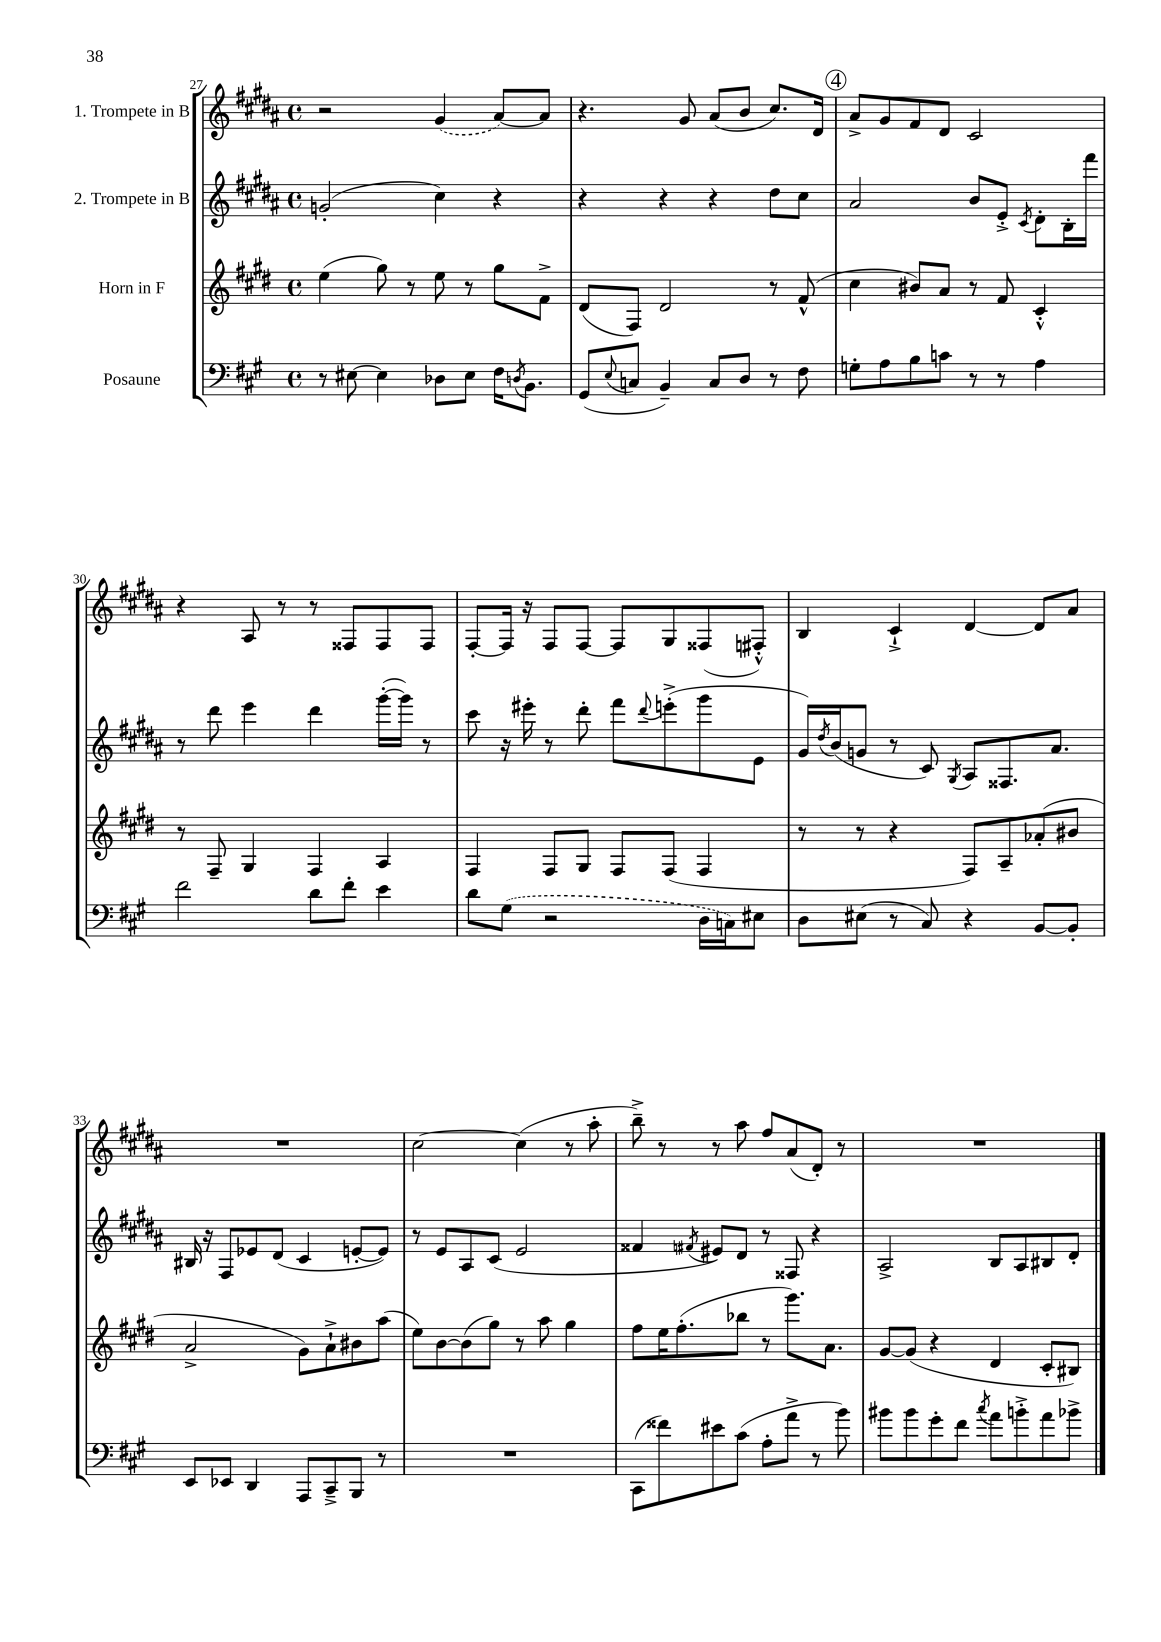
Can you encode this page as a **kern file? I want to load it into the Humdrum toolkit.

**kern	**kern	**kern	**kern
*staff4	*staff3	*staff2	*staff1
*clefF4	*clefG2	*clefG2	*clefG2
*k[f#c#g#]	*k[f#c#g#d#]	*k[f#c#g#d#a#]	*k[f#c#g#d#a#]
*M4/4	*M4/4	*M4/4	*M4/4
*met(c)	*met(c)	*met(c)	*met(c)
8r	(4ee	(2g'	2r
[8E#	.	.	.
4E#]	8gg#)	.	.
.	8r	.	.
8D-	8ee	4cc#)	(4g#
8E#	8r	.	.
16F#	8gg#	4r	[8a#)
8qD	.	.	.
8.BB	.	.	.
.	8f#^	.	8a#]
=	=	=	=
(8GG#	(8d#	4r	4.r
8qqE	.	.	.
8C	8F#)	.	.
4BB~)	2d#	4r	.
.	.	.	8g#
8C	.	4r	(8a#
8D	.	.	8b
8r	8r	8dd#	8.cc#)
8F#	(8f#^^	8cc#	.
.	.	.	16d#
=	=	=	=
8G'	4cc#	2a#	8a#^
8A	.	.	8g#
8B	8b#)	.	8f#
8c	8a	.	8d#
8r	8r	8b	2c#
8r	8f#	8e'^	.
.	.	8qc#	.
4A	4c#'^^	8d#'	.
.	.	16B'	.
.	.	16fff#	.
=	=	=	=
2f#	8r	8r	4r
.	8F#~	8ddd#	.
.	4G#	4eee	8A#
.	.	.	8r
8d	4F#	4ddd#	8r
8f#'	.	.	8F##
4e	4A	([16ggg#'	8F##
.	.	16ggg#])	.
.	.	8r	8F##
=	=	=	=
8d	4F#	8ccc#	[8F#'
(8G#	.	16r	16F#]
.	.	16eee#'	16r
2r	8F#	8r	8F#
.	8G#	8ddd#'	[8F#
.	8F#	8fff#	8F#]
.	.	8qqddd#	.
.	(8F#	(8eee'^	8G#
16D	4F#	8ggg#	(8F##
16C)	.	.	.
8E#	.	8e	8F#'^^)
=	=	=	=
8D	8r	16g#)	4B
.	.	8qdd#	.
.	.	(16b	.
(8E#	8r	8g	.
8r	4r	8r	4c#`^
8C#)	.	8c#)	.
.	.	8qG#	.
4r	8F#)	8A#	[4d#
.	8A~	8.F##	.
[8BB	(8a-'	.	8d#]
.	.	8.a#	.
8BB']	8b#	.	8a#
=	=	=	=
8EE	2a^	16B#	1r
.	.	16r	.
8EE-	.	8F#	.
4DD	.	8e-	.
.	.	(8d#	.
8AAA	8g#)	4c#	.
8CC#~^	8a`^	.	.
8BBB	8b#	[8e'	.
8r	(8aa	8e])	.
=	=	=	=
1r	8ee)	8r	[2cc#
.	[8b	8e	.
.	(8b]	8A#	.
.	8gg#)	(8c#	.
.	8r	2e	(4cc#]
.	8aa	.	.
.	4gg#	.	8r
.	.	.	8aa#'
=	=	=	=
(8CC#	8ff#	4f##	8bb~^)
8f##)	16ee	.	8r
.	(8.ff#'	.	.
.	.	8qf#	.
8e#	.	8e#)	8r
(8c#	8bb-	8d#	8aa#
8A'	8r	8r	8ff#
8a^	8.ggg#)	8F##	(8a#
8r	.	4r	8d#')
.	8.a	.	.
8b)	.	.	8r
=	=	=	=
8b#	[8g#	2A#^	1r
8b#	(8g#]	.	.
8g#'	4r	.	.
8f#	.	.	.
8qcc#	.	.	.
8a	4d#	8B	.
8b'^	.	8A#	.
8a	8c#'	8B#	.
8b-^	8B#)	8d#'	.
==	==	==	==
*-	*-	*-	*-
